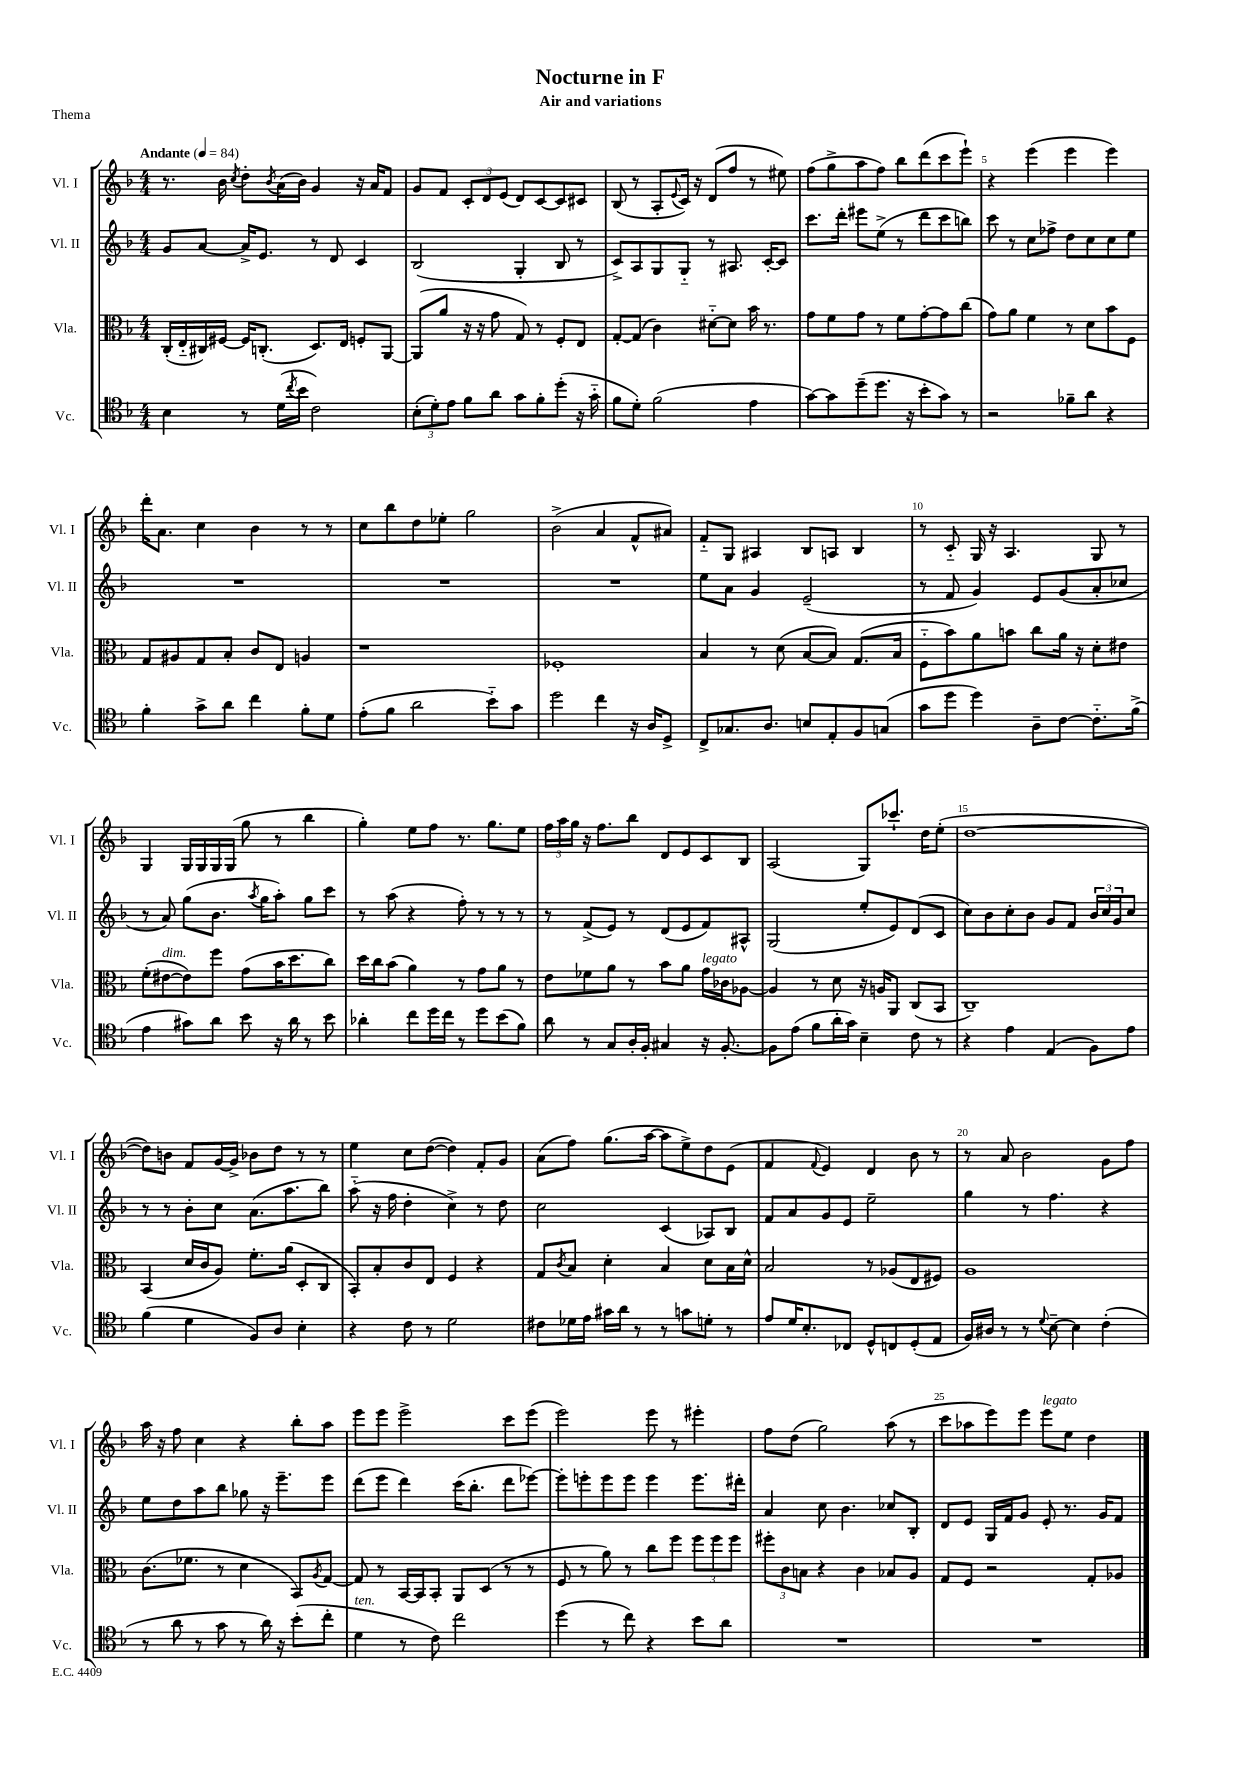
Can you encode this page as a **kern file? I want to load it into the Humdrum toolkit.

**kern	**kern	**kern	**kern
*staff4	*staff3	*staff2	*staff1
*clefC4	*clefC3	*clefG2	*clefG2
*k[b-]	*k[b-]	*k[b-]	*k[b-]
*M4/4	*M4/4	*M4/4	*M4/4
*MM84	*MM84	*MM84	*MM84
4B-\	(16C'/LL	8g/L	8.r
.	16E'~/	.	.
.	16C#/)	[8a/J	.
.	[16F#/JJ	.	16b-\
.	.	.	8qcc/
8r	16F#/]LK	16a^/]LK	8dd'\L
.	(8.C'/J	8.e/J	.
.	.	.	8qb-/
(16d\LL	.	.	(16a\L
8qcc/	.	.	.
16b-\JJ	.	.	16b-\JJ)
2c\)	8.D/L)	8r	4g/
.	.	8d/	.
.	16E/Jk	.	.
.	8F'/L	4c/	16r
.	.	.	16a/LK
.	[8AA/J	.	8f/J
=	=	=	=
(12B-'\L	(8AA/]L	(2B-/	8g/L
12d'\)	.	.	.
.	8a/J	.	8f/J
12e\J	.	.	.
8f\L	16r	.	12c'/L
.	16r	.	.
.	.	.	12d/
8a\J	8g\	.	.
.	.	.	(12e/J
8g\L	8G/)	4G'/	8d/L)
8f'\	8r	.	[8c/
(8dd'\J	8F'/L	8B-/	8c/]
16r	8E/J	8r	8c#/J
16g'~\	.	.	.
=	=	=	=
8f\L	[8G'/L	8c^/L)	(8B-/
8d'\J)	(8G/]J	8A/	8r
(2f\	4c\)	8G/	8A'/L
.	.	.	8qqe/
.	.	8G'~/J	16c/Jk)
.	.	.	16r
.	[8d#'~\L	8r	(8d/L
.	8d#\]J	8.A#/	8ff/J
4e\	16b-\	.	8r
.	8.r	[16c'/LK	.
.	.	8c/]J	8ee#\)
=	=	=	=
[8g\L)	8g\L	8.ccc\L	(8ff\L
8g\]	8f\	.	8gg^\
.	.	16ddd'\Jk	.
(8dd~\	8g\J	8eee#\L	8aa\
8.dd\J	8r	(8ee^\J	8ff\J)
.	8f\L	8r	8bb-\L
16r	.	.	.
8b-'\L	[8g'\	8ddd\L	(8ddd\
8g\J)	8g\]	8ccc\	8ccc\
8r	(8cc\J	8bb\J)	8eee`\J)
=	=	=	=
2r	8g\L)	8ccc\	4r
.	8a\J	8r	.
.	4f\	8cc\L	(4eee\
.	.	8ff-^\J	.
8f-~\L	8r	8dd\L	4eee\
8a\J	8d\L	8cc\	.
4r	8b-\	8cc\	4eee\)
.	8F\J	8ee\J	.
=	=	=	=
4f'\	8G/L	1r	16ddd'\LK
.	.	.	8.a\J
.	8A#/	.	.
8g^\L	8G/	.	4cc\
8a\J	8B-'/J	.	.
4cc\	8c/L	.	4b-\
.	8E/J	.	.
8f'\L	4A/	.	8r
8d\J	.	.	8r
=	=	=	=
(8e'\L	1r	1r	8cc\L
8f\J	.	.	8bb-\
2a\	.	.	8dd\
.	.	.	8ee-'\J
.	.	.	2gg\
8b-'~\L)	.	.	.
8g\J	.	.	.
=	=	=	=
2dd\	1F-'	1r	(2b-^\
4cc\	.	.	4a/
16r	.	.	8f^^/L
16A/LK	.	.	.
8D^/J	.	.	8a#/J)
=	=	=	=
8C^/L	4B-/	8ee\L	8f'~/L
8.G-/	.	8a\J	8G/J
.	8r	4g/	4A#/
8.A/J	.	.	.
.	(8d\	.	.
8B/L	[8B-/L	(2e~/	8B-/L
8E'/	8B-/]J)	.	8A/J
8F/	(8.G/L	.	4B-/
(8G/J	.	.	.
.	16B-/Jk	.	.
=	=	=	=
8g\L	8F'~\L	8r	8r
8dd\J	8b-\)	8f/	8c'~/
4dd\)	8a\	4g/)	16G/
.	.	.	16r
.	8b\J	.	4.A/
8A~\L	8cc\L	8e/L	.
[8c\J	16a\Jk	(8g/	.
.	16r	.	.
8.c'~\]L	8d'\L	8a'/	8G/
.	8e#\J	8cc-/J	8r
(16f^\Jk	.	.	.
=	=	=	=
4e\	(8f'\L	8r	4G/
.	[8e#\	8a/)	.
8g#\L)	8e#\])	(8gg\L	16G/LL
.	.	.	16G/
8a\J	8ff\J	8.b-\J	16G/
.	.	.	(16G/JJ
8b-\	(8g\L	.	8gg\
.	.	8qaa/	.
.	.	16gg\LK	.
16r	16b-\K	8aa'\J)	8r
16a\	8.dd\	.	.
8r	.	8gg\L	4bb-\
8b-\	8cc\J)	8ccc\J	.
=	=	=	=
4a-'\	16dd\LL	8r	4gg'\)
.	16cc\J	.	.
.	(8b-\J	(8aa\	.
8cc\L	4a\)	4r	8ee\L
16dd\L	.	.	8ff\J
16cc\JJ	.	.	.
8r	8r	8ff'\)	8.r
8dd\L	8g\L	8r	.
.	.	.	8.gg\L
(8b-\	8a\J	8r	.
8f\J)	8r	8r	8ee\J
=	=	=	=
8a\	8e\L	8r	24ff\LL
.	.	.	24aa\
.	.	.	24gg\JJ
8r	8f-\	(8f^/L	16r
.	.	.	8.ff\L
8G/L	8a\J	8e/J)	.
16A'/L	8r	8r	8bb-\J
16F'/JJ	.	.	.
4G#/	8b-\L	(8d/L	8d/L
.	8a\J	8e/	8e/
16r	16g\LL	8f/)	8c/
[8.F'/	16c-\J	.	.
.	[8A-\J	8A#^^/J	8B-/J
=	=	=	=
8F\]L	4A-/]	(2G/	(2A/
(8e\J	.	.	.
8f\L	8r	.	.
16a'\L	8d\	.	.
16g\JJ)	.	.	.
4B-~\	16r	8ee'/L	8G/L)
.	16A/LK	.	.
.	8AA/J	8e/)	8.ccc-`/J
8c\	(8C/L	(8d/	.
.	.	.	16dd\LK
8r	8BB-/J	8c/J	(8ee'\J
=	=	=	=
4r	1C~)	8cc\L)	[1dd
.	.	8b-\	.
4e\	.	8cc'\	.
.	.	8b-\J	.
(4E/	.	8g/L	.
.	.	8f/J	.
8F\L)	.	24b-/LL	.
.	.	24cc/	.
.	.	24g/J	.
8e\J	.	8cc/J	.
=	=	=	=
(4f\	(4BB-/	8r	8dd\]L)
.	.	8r	8b\J
4d\	16d/LL	8b-'\L	8f/L
.	16c/J	.	.
.	8A/J)	8cc\J	[16g/L
.	.	.	16g^/]JJ
8F/L)	8.f'\L	(8.a\L	8b-\L
8A/J	.	.	8dd\J
.	(16a\Jk	8.aa\	.
4B-'\	8D'/L	.	8r
.	8C/J	8bb-\J)	8r
=	=	=	=
4r	8BB-'/L)	(8aa'~\	4ee\
.	8B-'/	16r	.
.	.	16ff\	.
8c\	8c/	4dd'\	8cc\L
8r	8E/J	.	([8dd\J
2d\	4F/	4cc^\)	4dd\])
.	4r	8r	8f'/L
.	.	8dd\	8g/J
=	=	=	=
8c#\L	8G/L	2cc\	(8a\L
.	8qc/	.	.
16d-\L	8B-/J	.	8ff\J)
16e\JJ	.	.	.
16g#\LL	4d'\	.	(8.gg\L
16a\JJ	.	.	.
8r	.	.	.
.	.	.	[16aa\Jk
8r	4B-/	(4c/	8aa\]L
8g\L	.	.	8ee^\)
8d'\J	8d\L	8A-/L)	8dd\
8r	16B-\L	8B-/J	(8e\J
.	16d^^\JJ	.	.
=	=	=	=
8e/L	2B-/	8f/L	4f/
16d/K	.	8a/	.
8.B-'/	.	.	.
.	.	.	8qqf/
.	.	8g/	4e/)
8C-/J	.	8e/J	.
8D^^/L	8r	2ee~\	4d/
8C/	(8A-/L	.	.
(8D'/	8E/	.	8b-\
8E/J	8F#/J)	.	8r
=	=	=	=
16F/LL)	1A	4gg\	8r
16A#/JJ	.	.	.
8r	.	.	8a/
8r	.	8r	2b-\
8qqd/	.	.	.
[8B-~\	.	4.ff\	.
4B-\]	.	.	.
(4c'\	.	4r	8g\L
.	.	.	8ff\J
=	=	=	=
8r	(8.c\L	8ee\L	16aa\
.	.	.	16r
8a\	.	8dd\	8ff\
.	8.f-\J	.	.
8r	.	8aa\	4cc\
8g\	8r	8bb-\J	.
8r	4d\	8gg-\	4r
16a\)	.	16r	.
16r	.	8.eee~\L	.
(8b-'\L	8BB-/L)	.	8bb-'\L
.	8qA/	.	.
8cc'\J	[8G/J	8eee\J	8aa\J
=	=	=	=
4d\	8G/]	(8ddd\L	8eee\L
.	8r	8eee\J	8eee\J
8r	[16BB-/LL	4ddd\)	2eee^\
.	16BB-/]J	.	.
8c\)	8BB-'/J	.	.
2cc\	8AA/L	(16ccc\LK	.
.	.	8.bb-'\J	.
.	(8D/J	.	.
.	8r	8ddd\L	8ccc\L
.	8r	[8eee-\J)	(8eee\J
=	=	=	=
(4dd\	8F/	8eee-'\]L	2eee\)
.	8r	8eee'\	.
8r	8a\)	8eee\	.
8cc\)	8r	8eee\J	.
4r	8cc\L	4eee\	8eee\
.	8ff\J	.	8r
8b-\L	12ff\L	8.eee\L	4eee#'\
.	12ff\	.	.
8a\J	.	.	.
.	12ff\J	.	.
.	.	16ddd#'\Jk	.
=	=	=	=
1r	12ff#'\L	4a/	8ff\L
.	12c\	.	.
.	.	.	(8dd\J
.	12B\J	.	.
.	4r	8cc\	2gg\)
.	.	4.b-\	.
.	4c\	.	.
.	8B-/L	8cc-/L	(8aa\
.	8A/J	8B-'/J	8r
=	=	=	=
1r	8G/L	8d/L	8ccc\L
.	8F/J	8e/J	8aa-\
.	2r	16G/LL	8eee\)
.	.	16f/J	.
.	.	8g/J	8eee\J
.	.	8e'/	8eee\L
.	.	8.r	8ee\J
.	8G'/L	.	4dd\
.	.	16g/LK	.
.	8A-/J	8f/J	.
==	==	==	==
*-	*-	*-	*-
